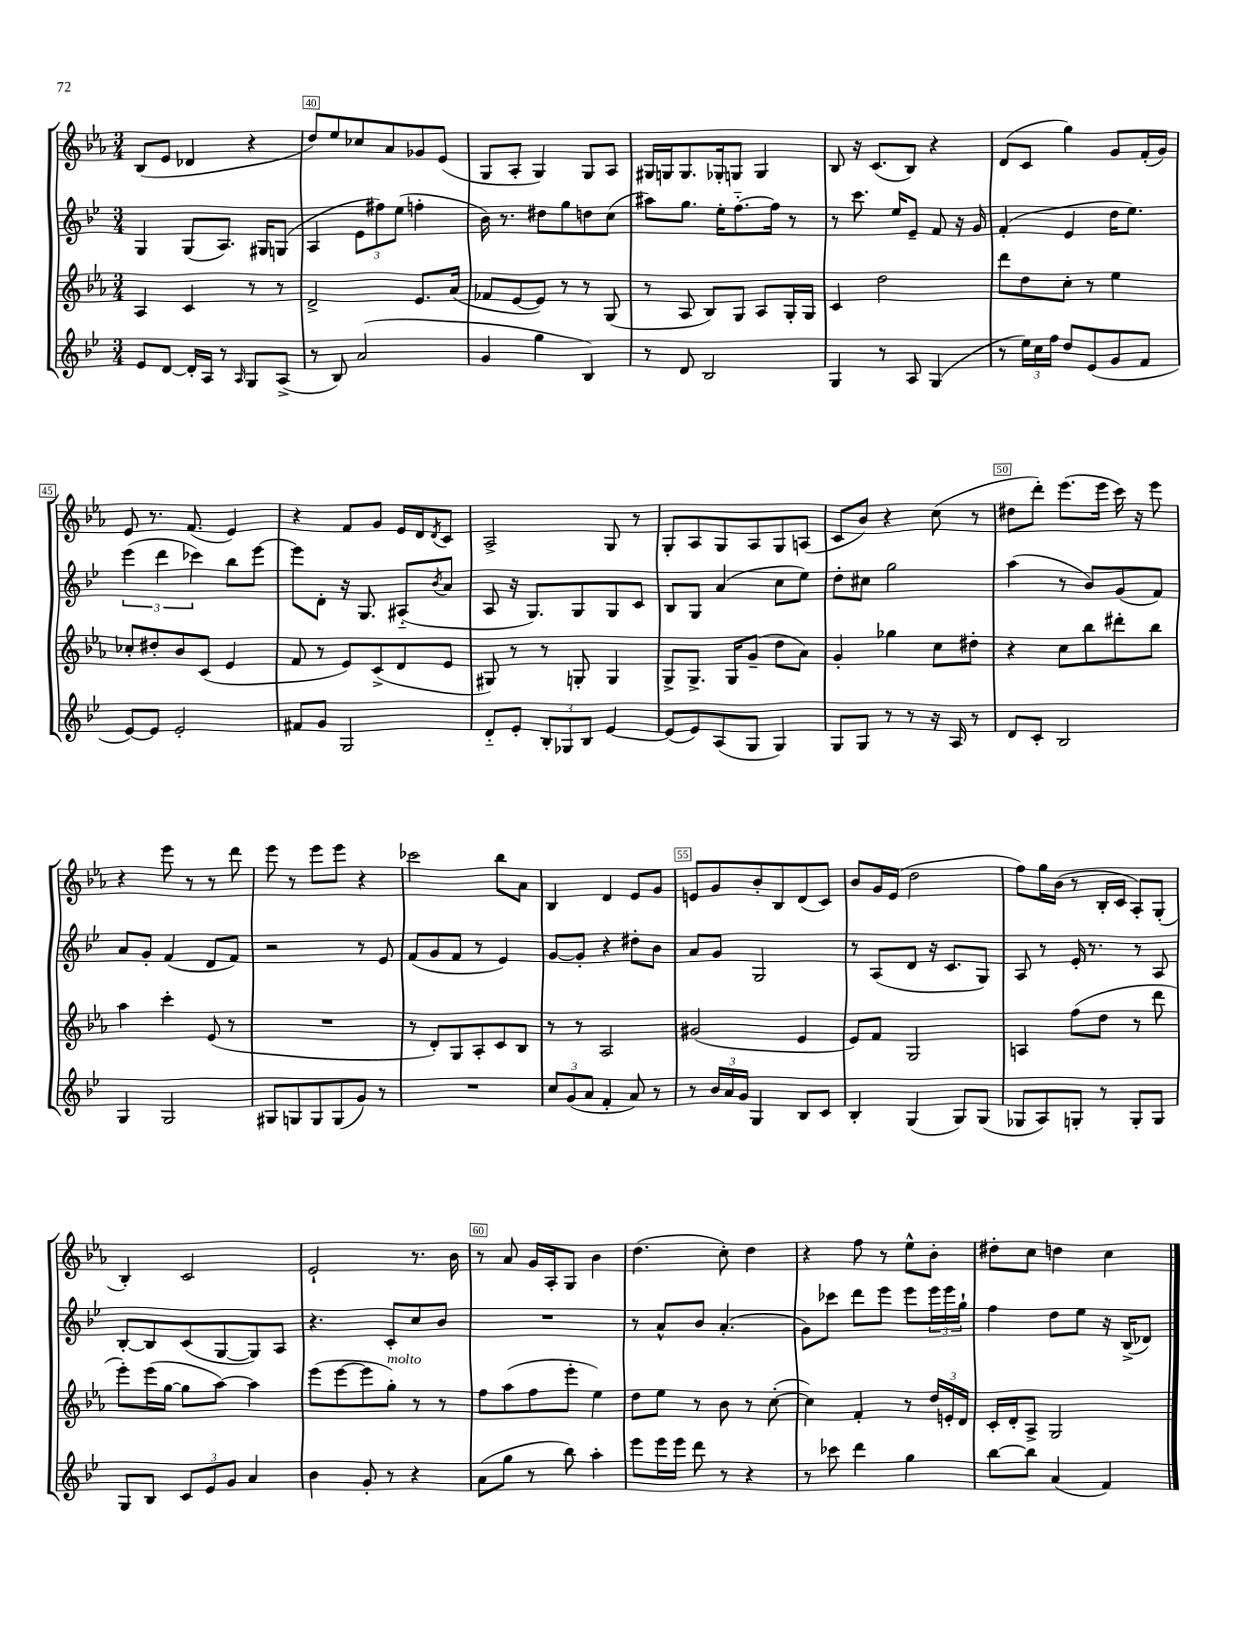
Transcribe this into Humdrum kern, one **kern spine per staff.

**kern	**kern	**kern	**kern
*staff4	*staff3	*staff2	*staff1
*clefG2	*clefG2	*clefG2	*clefG2
*k[b-e-]	*k[b-e-a-]	*k[b-e-]	*k[b-e-a-]
*M3/4	*M3/4	*M3/4	*M3/4
8e-	4A-	4G	(8B-
[8d	.	.	8e-
16d']	4c	(8G	4d-
16A	.	.	.
8r	.	8.A)	.
16qqA	.	.	.
8G	8r	.	4r
.	.	16G#	.
(8A^	8r	(8G	.
=	=	=	=
8r	2d^	4A	8dd)
8B-)	.	.	8ee-
(2a	.	12e-	8cc-
.	.	12ff#)	.
.	.	.	8a-
.	.	(12ee-	.
.	8.e-	4ff'	8g-
.	.	.	(8e-
.	(16a-	.	.
=	=	=	=
4g	8f-	16b-)	8G
.	.	8.r	.
.	[8e-	.	8A-'
4gg	8e-])	8dd#	4G)
.	8r	8gg	.
4B-)	8r	8dd	8G
.	(8G	(8cc	8A-
=	=	=	=
8r	8r	8aa#)	16G#
.	.	.	16G
8d	8A-	8.gg	8.G
2B-	8B-)	.	.
.	.	16ee-'	16G-'
.	8G	[8.ff'~	8G
.	8A-	.	4G
.	.	16ff]	.
.	16G'	8r	.
.	16G	.	.
=	=	=	=
4G	4c	8r	8B-
.	.	8.ccc	16r
.	.	.	(8.c
8r	2dd	.	.
.	.	16ee-	.
8A	.	8e-~	8B-)
(4G	.	8f	4r
.	.	16r	.
.	.	16g	.
=	=	=	=
8r	8ddd	(4f'	(8d
24ee-)	8dd	.	8c
24cc	.	.	.
24ff	.	.	.
8dd	8cc'	4e-	4gg)
(8e-	8r	.	.
8g	4ee-	16dd	8g
.	.	8.ee-)	.
8f	.	.	(16f'
.	.	.	16g)
=	=	=	=
[8e-)	8cc-'	(6eee-	8e-
8e-]	8dd#'	.	8.r
.	.	6ddd	.
2e-'	8b-	.	.
.	.	.	(8.f
.	.	6ccc-)	.
.	(8c	.	.
.	4e-	8bb-	4e-)
.	.	[8eee-	.
=	=	=	=
8f#	8f	8eee-]	4r
8g	8r	8d'	.
2G	8e-)	16r	8f
.	.	8.G	.
.	(8c^	.	8g
.	8d	(8A#'~	16e-
.	.	.	16d
.	.	8qb-	8qd
.	8e-	8a	8c
=	=	=	=
8d'~	8G#)	8A	2A-^
8e-'	8r	16r	.
.	.	8.G)	.
12B-'	8r	.	.
12G-	.	.	.
.	8G'	8G	.
12B-	.	.	.
[4e-	4G	8G	8G
.	.	8c	8r
=	=	=	=
(8e-]	8G^	8B-	8G'
8e-)	8.G^	8G	8A-
(8A	.	(4a	8G
.	16G	.	.
8G	(8g~	.	8A-
4G)	8dd	8cc	8G
.	8a-)	8ee-)	(8A
=	=	=	=
8G	4g'	8dd'	8c
8G	.	8cc#	8b-)
8r	4gg-	2gg	4r
8r	.	.	.
16r	8cc	.	(8cc
16A	.	.	.
8r	8dd#'	.	8r
=	=	=	=
8d	4r	(4aa	8dd#
8c'	.	.	8ddd')
2B-	8cc	8r	(8.eee-
.	8bb-	8b-)	.
.	.	.	16eee-
.	8ddd#'	(8g	16ccc)
.	.	.	16r
.	8bb-	8f)	8eee-
=	=	=	=
4G	4aa-	8a	4r
.	.	8g'	.
2G	4ccc'	(4f	8eee-
.	.	.	8r
.	(8e-	8d	8r
.	8r	8f)	8ddd
=	=	=	=
8G#	2.r	2r	8eee-
8G	.	.	8r
8G	.	.	8eee-
(8G	.	.	8eee-
8g)	.	8r	4r
8r	.	8e-	.
=	=	=	=
2.r	8r	(8f	2ccc-
.	8d')	8g	.
.	8G	8f	.
.	8A-'	8r	.
.	8c	4e-)	8bb-
.	8B-	.	8a-
=	=	=	=
12cc	8r	[8g	4B-
(12g	.	.	.
.	8r	8g']	.
12a	.	.	.
4f'	2A-	4r	4d
8a)	.	8dd#'	8e-
8r	.	8b-	8g
=	=	=	=
8r	(2g#	8a	8e
24b-	.	8g	8g
24a	.	.	.
24g	.	.	.
4G	.	2G	8b-'
.	.	.	8B-
8B-	4e-	.	(8d
8c	.	.	8c)
=	=	=	=
4B-'	8e-)	8r	8b-
.	8f	(8A	16g
.	.	.	(16e-
(4G	2G	8d	2dd
.	.	16r	.
.	.	8.c	.
8G)	.	.	.
(8G	.	8G)	.
=	=	=	=
8G-	4A	8A	8ff)
8A)	.	8r	16gg
.	.	.	(16b-
8G'	(8ff	16e-'	8r
.	.	8.r	.
8r	8dd	.	16B-'
.	.	.	16c
8G'	8r	8r	8A-')
8G	8ddd	8A	(8G'
=	=	=	=
8G	8eee-')	[8B-'	4B-')
8B-	(16eee-	8B-]	.
.	[16gg	.	.
12c	8gg]	(8c	2c
12e-	.	.	.
.	[8aa-)	[8G	.
12g	.	.	.
4a	4aa-]	8G])	.
.	.	8A	.
=	=	=	=
4b-	(8eee-	4.r	2e-`
.	[8eee-	.	.
8g'	8eee-]	.	.
8r	8gg')	8c'	.
4r	8r	8cc	8.r
.	8r	8b-	.
.	.	.	16b-
=	=	=	=
(8a	8ff	2.r	8r
8gg	(8aa-	.	8a-
8r	8ff	.	16g
.	.	.	16A-'
8bb-)	8eee-'	.	8G
4aa'	4ee-)	.	4b-
=	=	=	=
8eee-	8dd	8r	(4.dd
16eee-	8ee-	8a^^	.
16eee-	.	.	.
8ddd	8r	8b-	.
8r	8b-	(4.a'	8cc')
4r	8r	.	4dd
.	([8cc'	.	.
=	=	=	=
8r	4cc])	8g)	4r
8ccc-	.	8ccc-	.
4ddd	4f'	8ddd	8ff
.	.	8eee-	8r
4gg	8r	8eee-	8ee-^^
.	24dd	24eee-	8b-'
.	24e'	24eee-	.
.	24d	24gg`	.
=	=	=	=
[8bb-	16c'	4ff	8dd#'
.	16d'	.	.
8bb-]	8A-^	.	8cc
(4a	2G	8dd	4dd
.	.	8ee-	.
4f)	.	16r	4cc
.	.	(16B-^	.
.	.	8d-)	.
==	==	==	==
*-	*-	*-	*-
